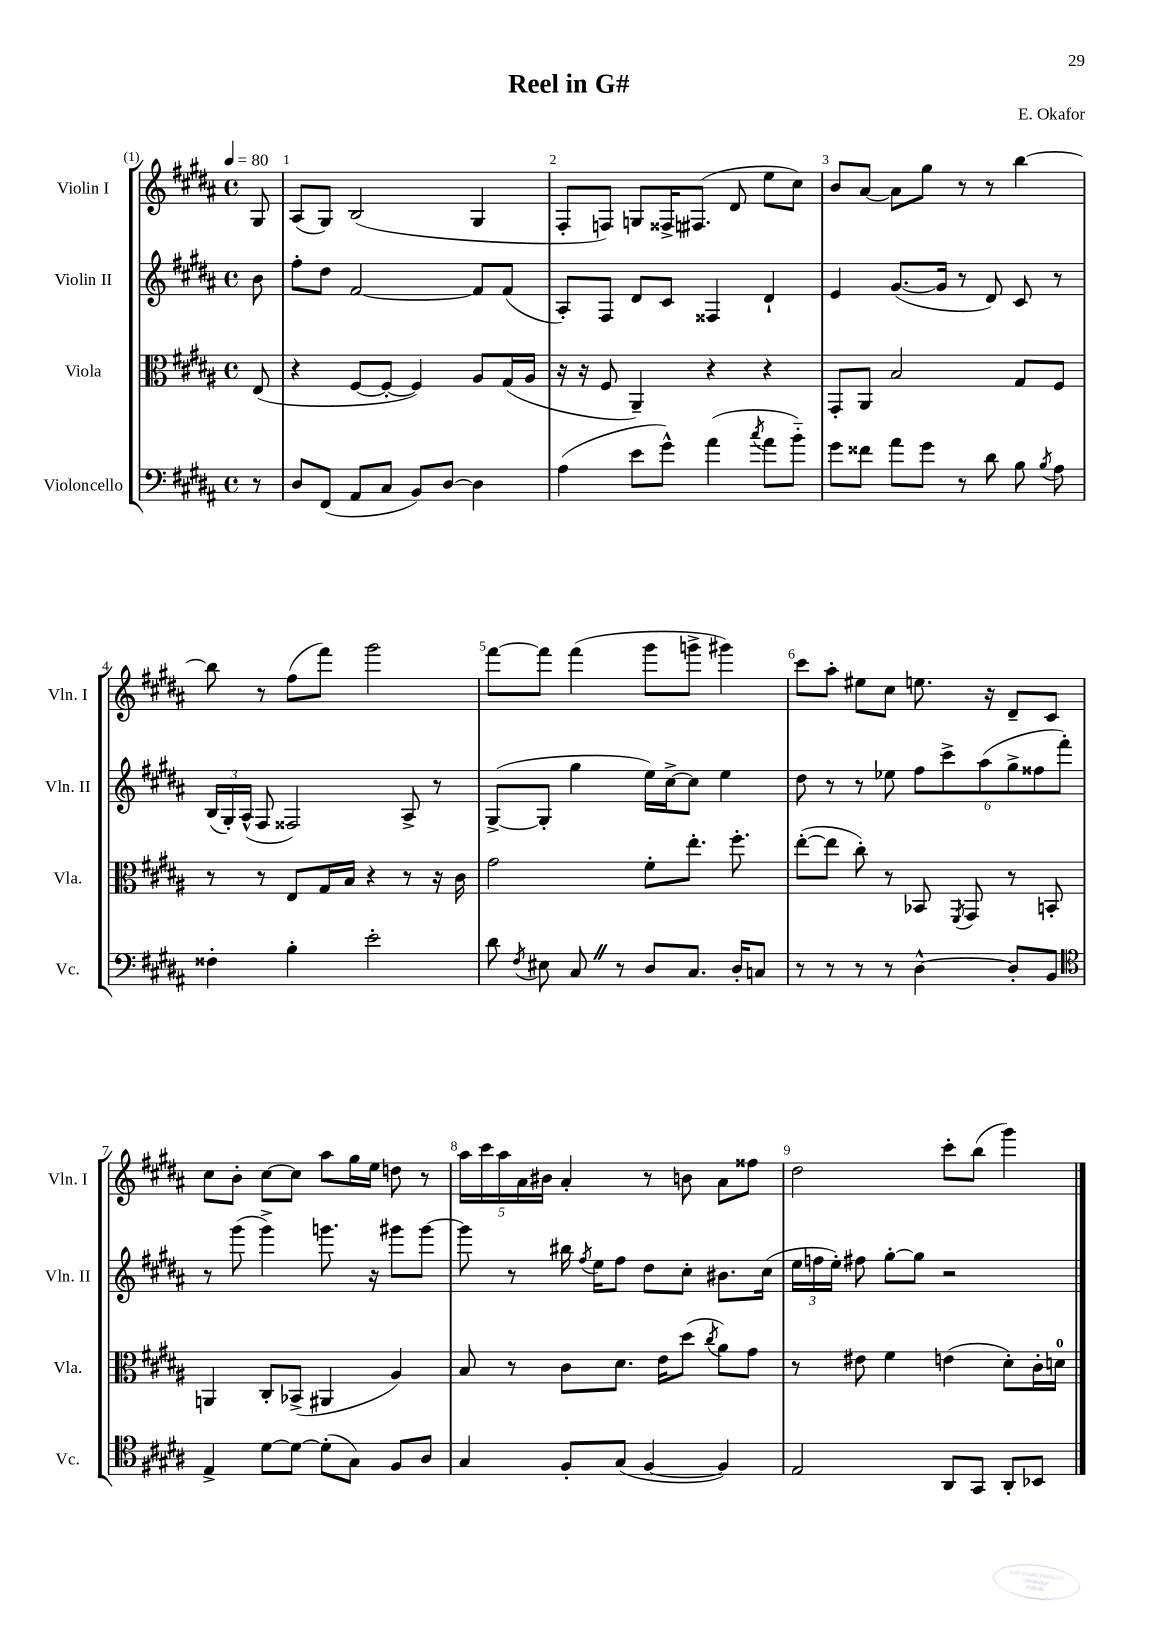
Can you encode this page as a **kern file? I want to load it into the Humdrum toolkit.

**kern	**kern	**kern	**kern
*staff4	*staff3	*staff2	*staff1
*clefF4	*clefC3	*clefG2	*clefG2
*k[f#c#g#d#a#]	*k[f#c#g#d#a#]	*k[f#c#g#d#a#]	*k[f#c#g#d#a#]
*M4/4	*M4/4	*M4/4	*M4/4
*met(c)	*met(c)	*met(c)	*met(c)
*MM80	*MM80	*MM80	*MM80
8r	(8E	8b	8G#
=	=	=	=
8D#	4r	8ff#'	(8A#
(8FF#	.	8dd#	8G#)
8AA#	[8F#	[2f#	(2B
8C#	8F#'_	.	.
8BB)	4F#])	.	.
[8D#	.	.	.
4D#]	8A#	8f#]	4G#
.	(16G#	(8f#	.
.	16A#	.	.
=	=	=	=
(4A#	16r	8A#')	8F#'
.	16r	.	.
.	8F#	8F#	8F)
8e	4AA#~)	8d#	8G
8g#^^)	.	8c#	16F##^
.	.	.	(8.F#
(4a#	4r	4F##	.
.	.	.	8d#
8qcc#	.	.	.
8a#	4r	4d#`	8ee
8b'~)	.	.	8cc#)
=	=	=	=
8g#	8GG#'	4e	8b
8f##	8AA#	.	[8a#
8a#	2B	([8.g#	8a#]
8g#	.	.	8gg#
.	.	16g#]	.
8r	.	8r	8r
8d#	.	8d#)	8r
8B	8G#	8c#	[4bb
8qB	.	.	.
8A#	8F#	8r	.
=	=	=	=
4F##'	8r	(24B	8bb]
.	.	24G#')	.
.	.	(24A#^^	.
.	8r	8F#	8r
4B'	8E	2F##)	(8ff#
.	16G#	.	8fff#)
.	16B	.	.
2e'	4r	.	2ggg#
.	8r	8A#^	.
.	16r	8r	.
.	16c#	.	.
=	=	=	=
8d#	2g#	([8G#^	[8fff#
8qF#	.	.	.
8E#	.	8G#']	8fff#]
8C#	.	4gg#	(4fff#
8r	.	.	.
8D#	8f#'	16ee)	8ggg#
.	.	[16cc#^	.
8.C#	8.ee'	8cc#]	8ggg^
.	.	4ee	4ggg#)
16D#'	8.ff#'	.	.
8C	.	.	.
=	=	=	=
8r	([8ee'	8dd#	8ccc#
8r	8ee]	8r	8aa#'
8r	8cc#')	8r	8ee#
8r	8r	8ee-	8cc#
[4D#^^	8BB-	12ff#	8.ee
.	.	12ccc#^	.
.	8qFF#	.	.
.	8GG#	.	.
.	.	(12aa#	.
.	.	.	16r
8D#']	8r	12gg#^	8d#~
.	.	12ff##	.
8BB	8BB'	.	8c#
.	.	12fff#')	.
=	=	=	=
*clefC4	*	*	*
4E^	4AA	8r	8cc#
.	.	(8ggg#	8b'
[8d#	8C#'	4ggg#^)	[8cc#
8d#_	(8BB-^	.	8cc#]
(8d#']	4AA#	8.ggg	8aa#
8G#)	.	.	16gg#
.	.	16r	16ee
8F#	4A#)	8ggg#	8dd
8A#	.	[8ggg#	8r
=	=	=	=
4G#	8B	8ggg#]	20aa#
.	.	.	20ccc#
.	.	.	20aa#
.	8r	8r	.
.	.	.	20a#
.	.	.	20b#
8F#'	8c#	16bb#	4a#'
.	.	8qff#	.
.	.	16ee	.
(8G#	8.d#	8ff#	.
[4F#	.	8dd#	8r
.	16e	.	.
.	(8dd#	8cc#'	8b
.	8qcc#	.	.
4F#])	8a#)	8.b#	8a#
.	8g#	.	8ff##
.	.	(16cc#	.
=	=	=	=
2E	8r	24ee	2dd#
.	.	24ff	.
.	.	24ee')	.
.	8e#	8ff#	.
.	4f#	[8gg#'	.
.	.	8gg#]	.
8AA#	(4e	2r	8ccc#'
8GG#	.	.	(8bb
8AA#'	8d#')	.	4ggg#)
8BB-	16c#'	.	.
.	16d	.	.
==	==	==	==
*-	*-	*-	*-
